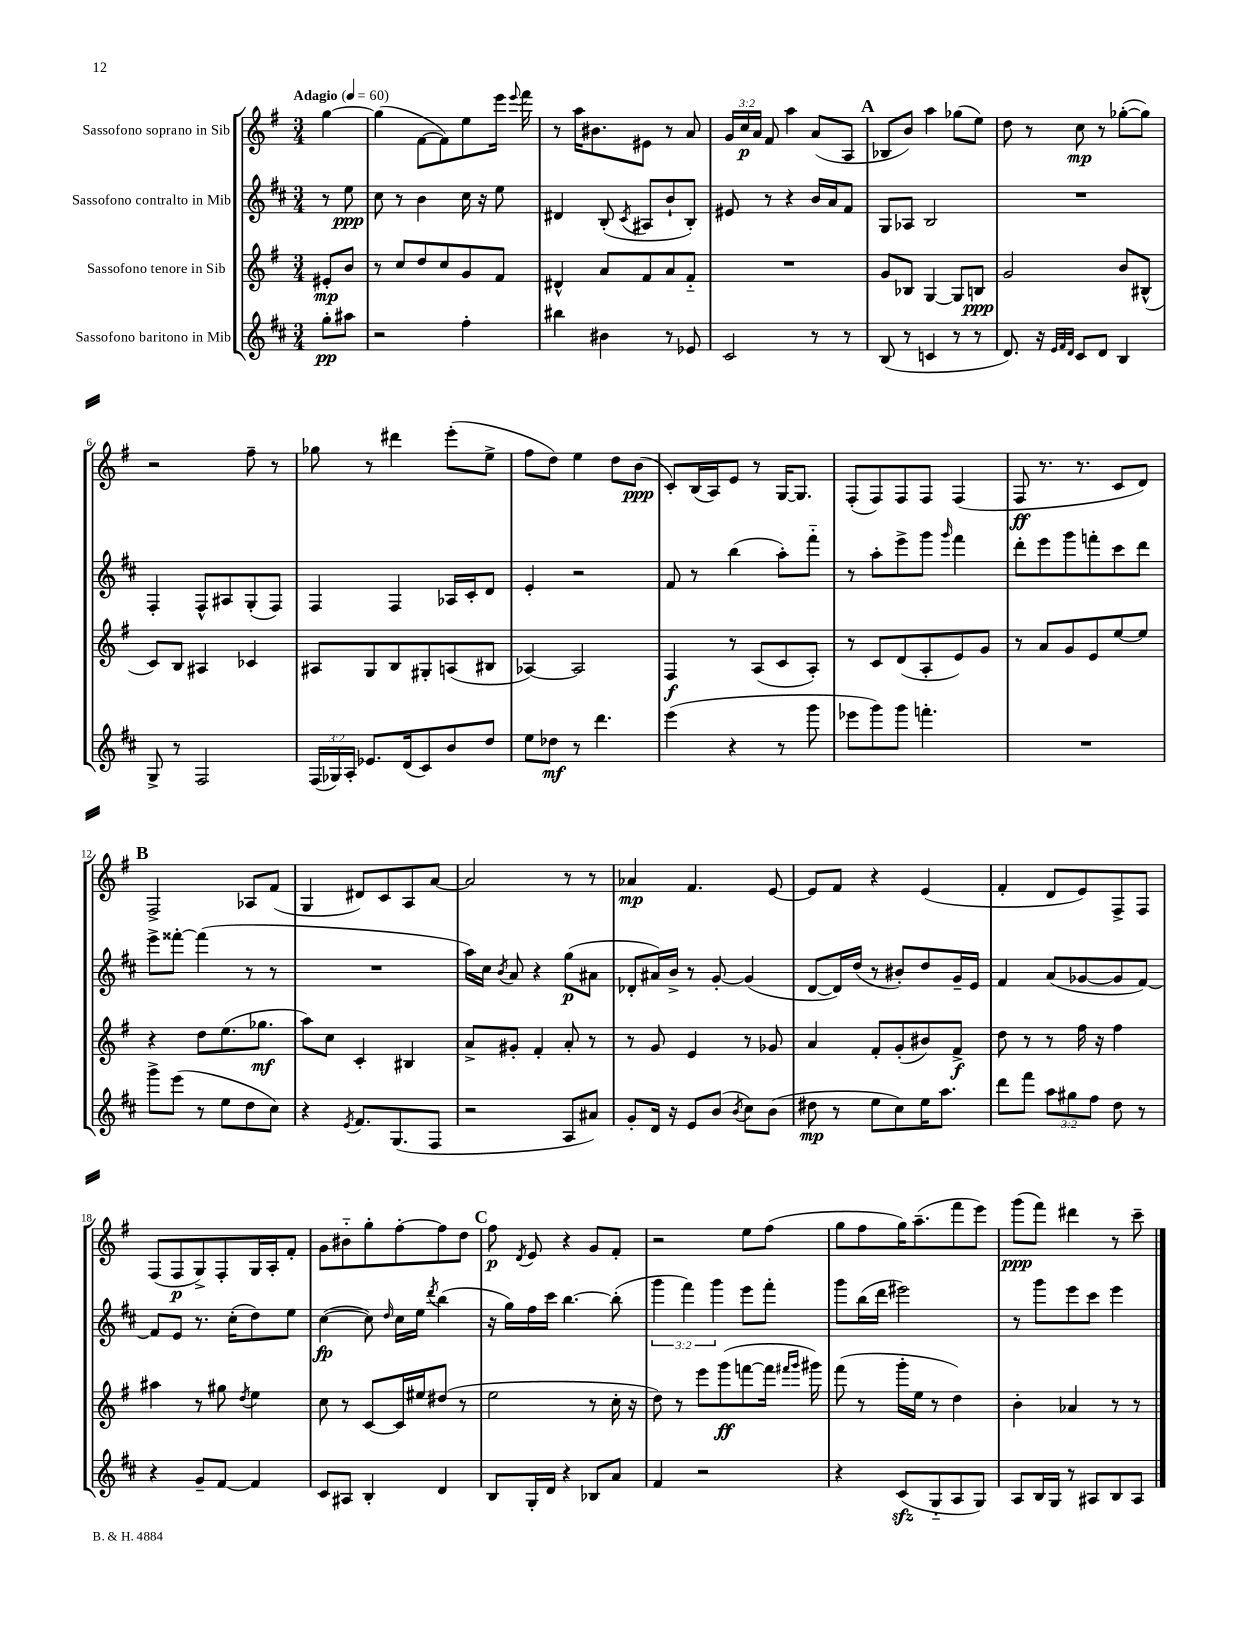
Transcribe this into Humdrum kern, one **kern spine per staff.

**kern	**dynam	**kern	**dynam	**kern	**dynam	**kern	**dynam
*part4	*part4	*part3	*part3	*part2	*part2	*part1	*part1
*staff4	*staff4	*staff3	*staff3	*staff2	*staff2	*staff1	*staff1
*I"Sassofono baritono in Mib	*	*I"Sassofono tenore in Sib	*	*I"Sassofono contralto in Mib	*	*I"Sassofono soprano in Sib	*
*clefG2	*	*clefG2	*	*clefG2	*	*clefG2	*
*k[f#c#]	*	*k[f#]	*	*k[f#c#]	*	*k[f#]	*
*M3/4	*	*M3/4	*	*M3/4	*	*M3/4	*
*MM60	*	*MM60	*	*MM60	*	*MM60	*
=	=	=	=	=	=	=	=
!	!	!	!	!	!	!LO:TX:a:B:t=Adagio	!
8gg'\L	pp	8e#X'/L	mp	8r	.	[4gg\	.
8aa#X\J	.	8b/J	.	8ee\	ppp	.	.
=1	=1	=1	=1	=1	=1	=1	=1
2r	.	8r	.	8cc#\	.	(4gg\]	.
.	.	8cc/L	.	8r	.	.	.
.	.	8dd/	.	4b\	.	[8f#\L	.
.	.	8cc/	.	.	.	8f#\])	.
4ff#'\	.	8g/	.	16cc#\	.	8ee\	.
.	.	.	.	16r	.	.	.
.	.	8f#/J	.	8ee\	.	16eee\Jk	.
.	.	.	.	.	.	8qqeee/	.
.	.	.	.	.	.	16fff#\	.
=2	=2	=2	=2	=2	=2	=2	=2
4bb#X\	.	4d#X^^/	.	4d#X/	.	8r	.
.	.	.	.	.	.	16aa\KL	.
.	.	.	.	.	.	8.b#X\	.
4b#X\	.	8a/L	.	(8B'/	.	.	.
.	.	.	.	8qc#/	.	.	.
.	.	8f#/	.	8A#X/L	.	8e#X\J	.
8r	.	8a/	.	8b`/	.	8r	.
8e-X/	.	8f#/J	.	8B'/J)	.	8a/	.
=3	=3	=3	=3	=3	=3	=3	=3
2c#/	.	2.r	.	8e#X/	.	24g/LL	.
.	.	.	.	.	.	24cc/	p
.	.	.	.	.	.	24a/JJ	.
.	.	.	.	8r	.	8f#/	.
.	.	.	.	4r	.	4aa\	.
8r	.	.	.	16b/LL	.	(8a/L	.
.	.	.	.	16a/J	.	.	.
8r	.	.	.	8f#/J	.	8A/J	.
!!LO:REH:place=s1:t=A
=4	=4	=4	=4	=4	=4	=4	=4
(8B/	.	8g/L	.	8G/L	.	8B-X/L	.
8r	.	8B-X/J	.	8A-X/J	.	8b/J)	.
4cn/	.	[4G/	.	2B/	.	4aa\	.
8r	.	8G/L]	.	.	.	(8gg-X\L	.
8r	.	8Bn/J	ppp	.	.	8ee\J)	.
=5	=5	=5	=5	=5	=5	=5	=5
8.d/)	.	2g/	.	2.r	.	8dd\	.
.	.	.	.	.	.	8r	.
16r	.	.	.	.	.	.	.
32qqe/LLL	.	.	.	.	.	.	.
32qqf#/	.	.	.	.	.	.	.
32qqd/JJJ	.	.	.	.	.	.	.
8c#/L	.	.	.	.	.	8cc\	mp
8d/J	.	.	.	.	.	8r	.
4B/	.	8b/L	.	.	.	([8gg-X'\L	.
.	.	(8B#X^^/J	.	.	.	8gg-\J])	.
!!LO:LB:g=z
=6	=6	=6	=6	=6	=6	=6	=6
8G^/	.	8c/L)	.	4F#'/	.	2r	.
8r	.	8B/J	.	.	.	.	.
2F#/	.	4A#X/	.	8F#^^/L	.	.	.
.	.	.	.	8A#X/	.	.	.
.	.	4c-X/	.	(8G'/	.	8ff#~\	.
.	.	.	.	8F#/J)	.	8r	.
=7	=7	=7	=7	=7	=7	=7	=7
(24F#/LL	.	8A#X/L	.	4F#/	.	8gg-X\	.
24G-X/)	.	.	.	.	.	.	.
24A'/JJ	.	.	.	.	.	.	.
8.e-X/L	.	8G/	.	.	.	8r	.
.	.	8B/	.	4F#/	.	4ddd#X\	.
(16d/k	.	.	.	.	.	.	.
8c#/)	.	8G#X'/	.	.	.	.	.
8b/	.	(8An/	.	16A-X/LL	.	(8eee'\L	.
.	.	.	.	16c#'/J	.	.	.
8dd/J	.	8B#X/J	.	8d/J	.	8ee^\J	.
=8	=8	=8	=8	=8	=8	=8	=8
8ee\L	.	[4A-X/)	.	4e'/	.	8ff#\L	.
8dd-X\J	mf	.	.	.	.	8dd\J)	.
8r	.	2A-/]	.	2r	.	4ee\	.
4.ddd\	.	.	.	.	.	.	.
.	.	.	.	.	.	8dd\L	.
.	.	.	.	.	.	(8b\J	ppp
=9	=9	=9	=9	=9	=9	=9	=9
(4eee\	.	4F#/	f	8f#/	.	8c'/L)	.
.	.	.	.	8r	.	(16B/L	.
.	.	.	.	.	.	16A/J)	.
4r	.	8r	.	(4bb\	.	8e/J	.
.	.	(8A/L	.	.	.	8r	.
8r	.	8c/	.	8aa'\L)	.	[16G/KL	.
.	.	.	.	.	.	8.G/J]	.
8ggg\	.	8A'/J)	.	8fff#\J	.	.	.
=10	=10	=10	=10	=10	=10	=10	=10
8eee-X\L	.	8r	.	8r	.	(8F#'/L	.
8ggg\)	.	8c/L	.	8aa'\L	.	8F#/)	.
8ggg\J	.	(8d/	.	8eee^\	.	8F#/	.
4.fffn'\	.	8A'/	.	8ggg\J	.	8F#/J	.
.	.	.	.	16qqggg/	.	.	.
.	.	8e/)	.	4fff#\	.	(4F#/	.
.	.	8g/J	.	.	.	.	.
=11	=11	=11	=11	=11	=11	=11	=11
2.r	.	8r	.	8ddd'\L	.	8F#/	ff
.	.	8a/L	.	8eee\	.	8.r	.
.	.	8g/	.	8ggg\	.	.	.
.	.	.	.	.	.	8.r	.
.	.	8e/	.	8fffn'\	.	.	.
.	.	[8ee/	.	8ccc#\	.	8c/L	.
.	.	8ee/J]	.	8ddd\J	.	8d/J)	.
!!LO:LB:g=z
!!LO:REH:place=s1:t=B
=12	=12	=12	=12	=12	=12	=12	=12
8ggg^\L	.	4r	.	8eee^\L	.	2F#^/	.
(8eee\J	.	.	.	[8fff##X'\J	.	.	.
8r	.	8dd\L	.	(4fff##\]	.	.	.
8ee\L	.	(8.ee\	.	.	.	.	.
8dd\	.	.	.	8r	.	8A-X/L	.
.	.	8.gg-X\J	mf	.	.	.	.
8cc#\J)	.	.	.	8r	.	(8f#/J	.
=13	=13	=13	=13	=13	=13	=13	=13
4r	.	8aa\L)	.	2.r	.	4G/	.
.	.	8cc\J	.	.	.	.	.
8qe/	.	.	.	.	.	.	.
8.f#/L	.	4c'/	.	.	.	8d#X/L)	.
.	.	.	.	.	.	8c/	.
(8.G/	.	.	.	.	.	.	.
.	.	4B#X/	.	.	.	8A/	.
8F#/J	.	.	.	.	.	[8a/J	.
=14	=14	=14	=14	=14	=14	=14	=14
2r	.	8a^/L	.	16aa\LL)	.	2a/]	.
.	.	.	.	16cc#\JJ	.	.	.
.	.	.	.	8qb/	.	.	.
.	.	8g#X'/J	.	8a/	.	.	.
.	.	4f#'/	.	4r	.	.	.
8A/L	.	8a'/	.	(8gg\L	p	8r	.
8a#X/J)	.	8r	.	8a#X\J	.	8r	.
=15	=15	=15	=15	=15	=15	=15	=15
8g'/L	.	8r	.	8d-X'/L	.	4a-X/	mp
16d/Jk	.	8g/	.	16a#X/L)	.	.	.
16r	.	.	.	16b^/JJ	.	.	.
8e/L	.	4e/	.	8r	.	4.f#/	.
(8b/J	.	.	.	[8g'/	.	.	.
8qb/	.	.	.	.	.	.	.
8cc#\L)	.	8r	.	(4g/]	.	.	.
(8b\J	.	8g-X/	.	.	.	[8e/	.
=16	=16	=16	=16	=16	=16	=16	=16
8dd#X\	mp	4a/	.	[8d/L	.	8e/L]	.
8r	.	.	.	16d/L])	.	8f#/J	.
.	.	.	.	(16dd/JJ	.	.	.
8ee\L	.	8f#'/L	.	8r	.	4r	.
8cc#\)	.	(8g'/	.	8b#X'/L)	.	.	.
16ee\K	.	8b#X/)	.	8dd/	.	(4e/	.
8.aa\J	.	.	.	.	.	.	.
.	.	8f#^/J	f	16g~/L	.	.	.
.	.	.	.	16e/JJ	.	.	.
=17	=17	=17	=17	=17	=17	=17	=17
8ddd\L	.	8dd\	.	4f#/	.	4f#'/	.
8fff#\J	.	8r	.	.	.	.	.
12aa\L	.	8r	.	(8a/L	.	8d/L	.
12gg#X\	.	.	.	.	.	.	.
.	.	16ff#\	.	[8g-X/	.	8e/)	.
12ff#\J	.	.	.	.	.	.	.
.	.	16r	.	.	.	.	.
8dd\	.	4ff#\	.	8g-/]	.	8F#^/	.
8r	.	.	.	[8f#/J)	.	8F#/J	.
!!LO:LB:g=z
=18	=18	=18	=18	=18	=18	=18	=18
4r	.	4aa#X\	.	8f#/L]	.	(8F#/L	.
.	.	.	.	8e/J	.	8F#/	p
8g~/L	.	8r	.	8.r	.	8G^/)	.
[8f#/J	.	8gg#X\	.	.	.	8F#'/	.
.	.	.	.	(16cc#'\KL	.	.	.
.	.	8qdd/	.	.	.	.	.
4f#/]	.	4ee\	.	8dd\)	.	16G/L	.
.	.	.	.	.	.	16A'/J	.
.	.	.	.	8ee\J	.	8f#'/J	.
=19	=19	=19	=19	=19	=19	=19	=19
8c#/L	.	8cc\	.	([4cc#\	fp	8g\L	.
8A#X/J	.	8r	.	.	.	8b#X\	.
4B'/	.	[8c/L	.	8cc#\])	.	8gg'\	.
.	.	.	.	16qqdd/	.	.	.
.	.	16c/L]	.	16cc#\LL	.	[8ff#'\	.
.	.	16ee#X/J	.	16ee\JJ	.	.	.
.	.	.	.	8qddd/	.	.	.
4d/	.	(8dd#X/J	.	(4bb\	.	8ff#\]	.
.	.	8r	.	.	.	8dd\J	.
!!LO:REH:place=s1:t=C
=20	=20	=20	=20	=20	=20	=20	=20
8B/L	.	2ee\	.	16r	.	8ff#\	p
.	.	.	.	16gg\LL)	.	.	.
.	.	.	.	.	.	8qd/	.
16G'/L	.	.	.	16ff#\	.	8e/	.
16d/JJ	.	.	.	16ccc#\JJ	.	.	.
4r	.	.	.	[4.bb\	.	4r	.
8B-X/L	.	8r	.	.	.	8g/L	.
8a/J	.	16cc'\	.	(8bb'\]	.	8f#'/J	.
.	.	16r	.	.	.	.	.
=21	=21	=21	=21	=21	=21	=21	=21
4f#/	.	8dd\)	.	6ggg\	.	2r	.
.	.	8r	.	.	.	.	.
.	.	.	.	6fff#\)	.	.	.
2r	.	8eee\L	.	.	.	.	.
.	.	.	.	6ggg\	.	.	.
.	.	(8ggg\	ff	.	.	.	.
.	.	[8fffn\	.	8eee\L	.	8ee\L	.
.	.	16fff\Jk]	.	8fff#'\J	.	(8ff#\J	.
.	.	16qqfff#X/LL	.	.	.	.	.
.	.	16qqggg/JJ	.	.	.	.	.
.	.	16ggg#X\)	.	.	.	.	.
=22	=22	=22	=22	=22	=22	=22	=22
4r	.	(8fff#\	.	8ggg\L	.	8gg\L	.
.	.	8r	.	(16bb\L	.	8ff#\	.
.	.	.	.	16ddd\JJ	.	.	.
(8c#zz/L	.	16ggg'\LL	.	2eee#X\)	.	16gg\K)	.
.	.	16ee\JJ	.	.	.	(8.aa~\	.
8G/	.	8r	.	.	.	.	.
8A/	.	4dd\)	.	.	.	8fff#\	.
8G/J)	.	.	.	.	.	8eee\J)	.
=23	=23	=23	=23	=23	=23	=23	=23
8A/L	.	4b'\	.	8r	.	(8ggg\L	ppp
16B/L	.	.	.	8ggg\L	.	8fff#\J)	.
16G/JJ	.	.	.	.	.	.	.
8r	.	4a-X/	.	8eee\	.	4ddd#X\	.
8A#X/L	.	.	.	8ccc#\J	.	.	.
8B/	.	8r	.	4eee\	.	8r	.
8A#/J	.	8r	.	.	.	8ccc~\	.
==	==	==	==	==	==	==	==
*-	*-	*-	*-	*-	*-	*-	*-
